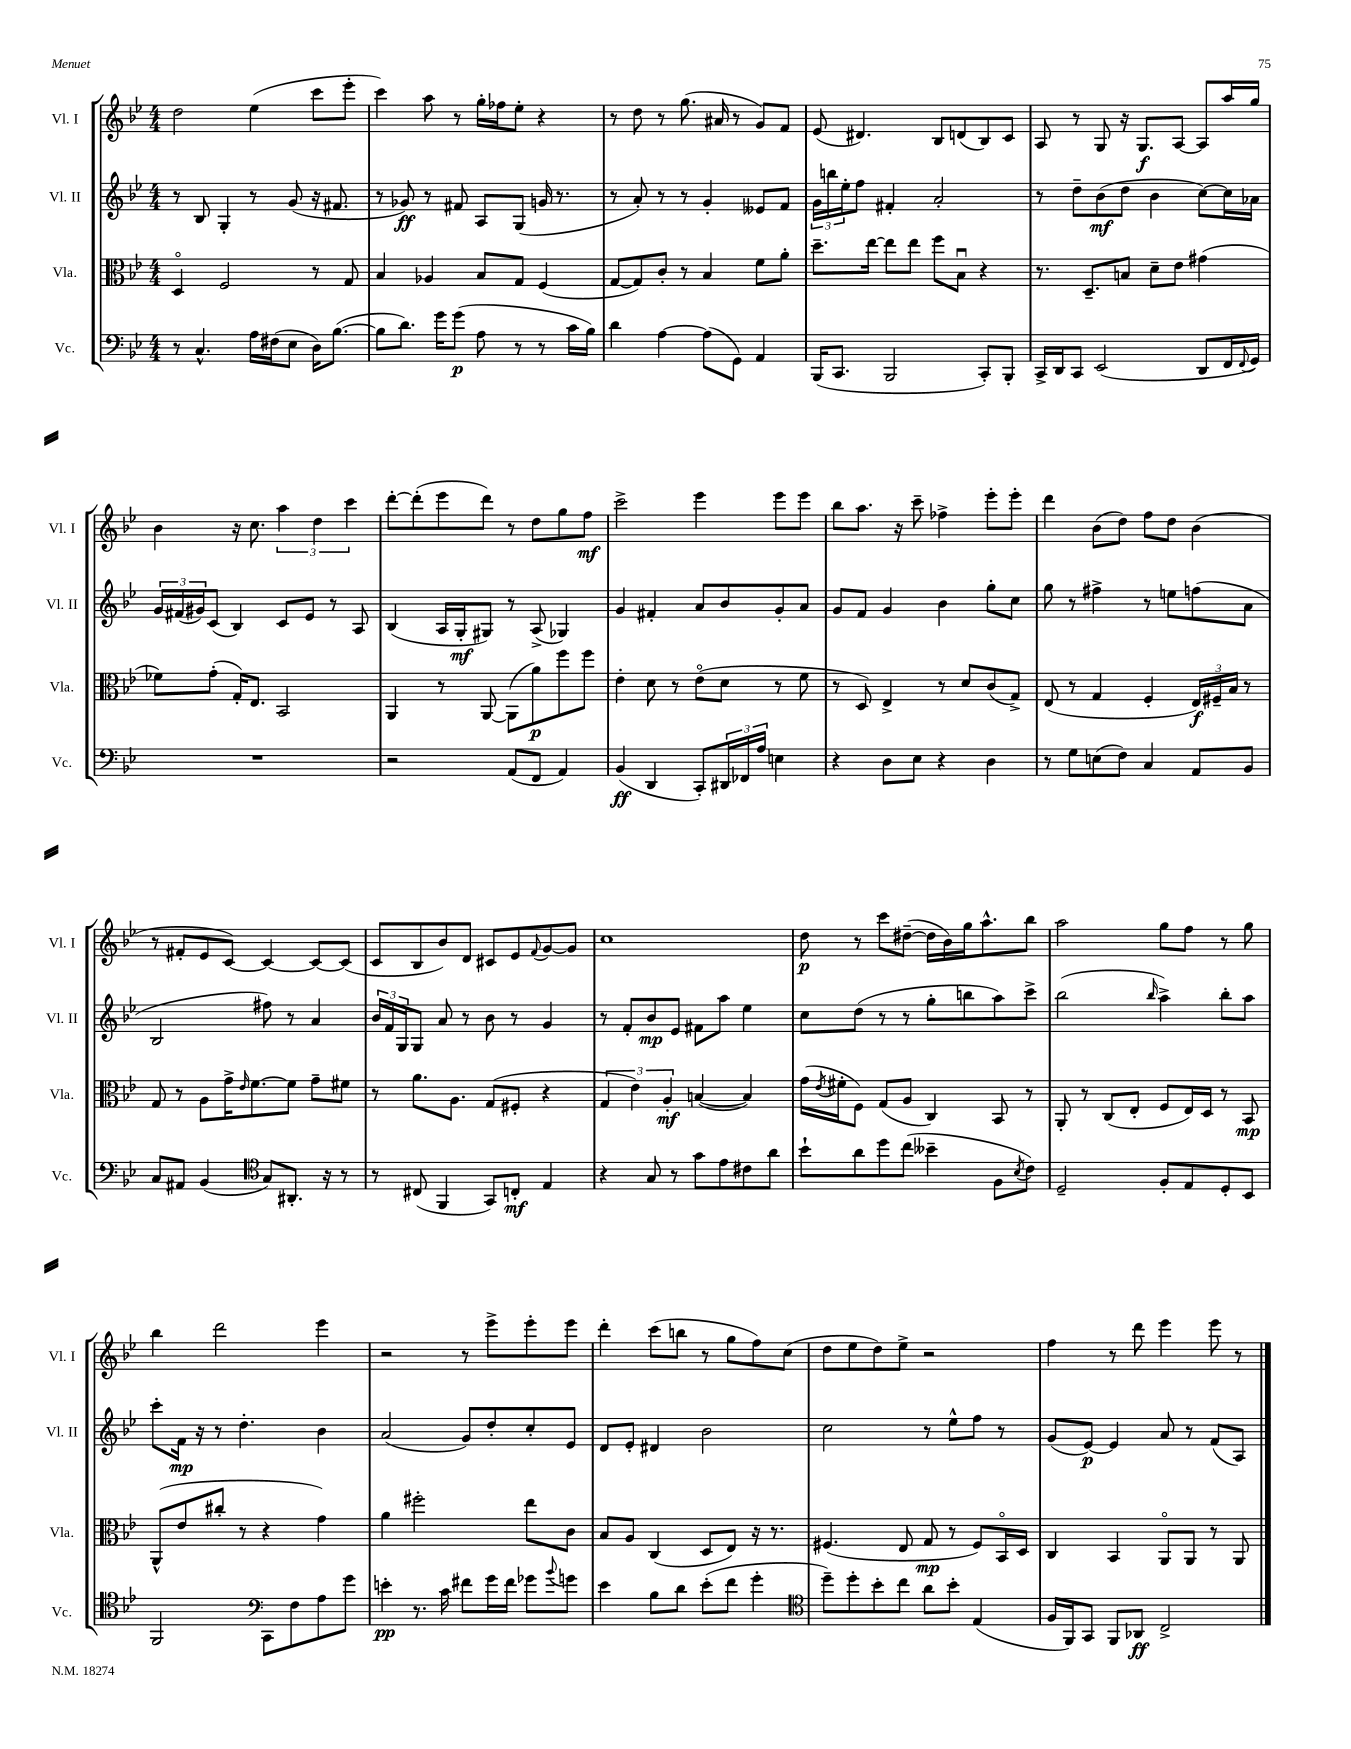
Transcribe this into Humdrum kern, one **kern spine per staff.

**kern	**dynam	**kern	**dynam	**kern	**dynam	**kern	**dynam
*part4	*part4	*part3	*part3	*part2	*part2	*part1	*part1
*staff4	*staff4	*staff3	*staff3	*staff2	*staff2	*staff1	*staff1
*I"Vc.	*	*I"Vla.	*	*I"Vl. II	*	*I"Vl. I	*
*I'Vc.	*	*I'Vla.	*	*I'Vl. II	*	*I'Vl. I	*
*clefF4	*	*clefC3	*	*clefG2	*	*clefG2	*
*k[b-e-]	*	*k[b-e-]	*	*k[b-e-]	*	*k[b-e-]	*
*M4/4	*	*M4/4	*	*M4/4	*	*M4/4	*
=71	=71	=71	=71	=71	=71	=71	=71
8r	.	4D/	.	8r	.	2dd\	.
4.C^^/	.	.	.	8B-/	.	.	.
.	.	2F/	.	4G'/	.	.	.
16A\LL	.	.	.	8r	.	(4ee-\	.
(16F#X\J	.	.	.	.	.	.	.
8E-\J	.	.	.	(8g/	.	.	.
16D\KL)	.	8r	.	16r	.	8ccc\L	.
([8.B-\J	.	.	.	8.f#X/	.	.	.
.	.	8G/	.	.	.	8eee-'\J	.
=72	=72	=72	=72	=72	=72	=72	=72
8B-\L]	.	4B-/	.	8r	.	4ccc\)	.
8.d\J)	.	.	.	8g-X/)	ff	.	.
.	.	4A-X/	.	8r	.	8aa\	.
16g\KL	.	.	.	.	.	.	.
(8g\J	p	.	.	8f#X/	.	8r	.
8A\	.	8B-/L	.	8A/L	.	16gg'\LL	.
.	.	.	.	.	.	16ff-X\J	.
8r	.	8G/J	.	(8G/J	.	8ee-'\J	.
8r	.	(4F/	.	16gn/	.	4r	.
.	.	.	.	8.r	.	.	.
16c\LL	.	.	.	.	.	.	.
16B-\JJ)	.	.	.	.	.	.	.
=73	=73	=73	=73	=73	=73	=73	=73
4d\	.	[8G/L	.	8r	.	8r	.
.	.	8G/])	.	8a'/)	.	8dd\	.
[4A\	.	8c'/J	.	8r	.	8r	.
.	.	8r	.	8r	.	(8.gg\	.
(8A\L]	.	4B-/	.	4g'/	.	.	.
.	.	.	.	.	.	16a#X/	.
8GG\J)	.	.	.	.	.	8r	.
4AA/	.	8f\L	.	8e--X/L	.	8g/L)	.
.	.	8a'\J	.	8f/J	.	8f/J	.
=74	=74	=74	=74	=74	=74	=74	=74
(16BBB-/KL	.	8.dd~\L	.	24g\LL	.	(8e-/	.
.	.	.	.	24bbn\	.	.	.
8.CC/J	.	.	.	.	.	.	.
.	.	.	.	24ee-'\J	.	.	.
.	.	.	.	8ff\J	.	4.d#X/)	.
.	.	[16ee-\Jk	.	.	.	.	.
2BBB-/	.	8ee-\L]	.	4f#X'/	.	.	.
.	.	8ee-\J	.	.	.	.	.
.	.	8ff\L	.	2a'/	.	8B-/L	.
.	.	8B-u\J	.	.	.	(8dn/	.
8CC'/L)	.	4r	.	.	.	8B-/)	.
8BBB-'/J	.	.	.	.	.	8c/J	.
=75	=75	=75	=75	=75	=75	=75	=75
16CC^/LL	.	8.r	.	8r	.	8A/	.
16DD/J	.	.	.	.	.	.	.
8CC/J	.	.	.	8dd~\L	.	8r	.
.	.	8.D~/L	.	.	.	.	.
(2EE-/	.	.	.	(8b-\	mf	8G/	.
.	.	8Bn/J	.	8dd\J	.	16r	.
.	.	.	.	.	.	8.G/L	f
.	.	8d~\L	.	4b-\	.	.	.
.	.	8e-\J	.	.	.	[8A/J	.
8DD/L	.	(4g#X\	.	[8cc\L)	.	8A/L]	.
16FF/L	.	.	.	16cc\L]	.	16aa/L	.
8qqFF/	.	.	.	.	.	.	.
16GG/JJ)	.	.	.	16a-X\JJ	.	16gg/JJ	.
!!LO:LB:g=z
=76	=76	=76	=76	=76	=76	=76	=76
1r	.	8f-X\L)	.	24g/LL	.	4b-\	.
.	.	.	.	(24f#X/	.	.	.
.	.	.	.	24g#X/J)	.	.	.
.	.	(8g'\J	.	(8c/J	.	.	.
.	.	16G'/KL)	.	4B-/)	.	16r	.
.	.	8.E-/J	.	.	.	8.cc\	.
.	.	2BB-/	.	8c/L	.	6aa\	.
.	.	.	.	8e-/J	.	.	.
.	.	.	.	.	.	6dd\	.
.	.	.	.	8r	.	.	.
.	.	.	.	.	.	6ccc\	.
.	.	.	.	8A/	.	.	.
=77	=77	=77	=77	=77	=77	=77	=77
2r	.	4AA/	.	(4B-/	.	[8ddd'\L	.
.	.	.	.	.	.	(8ddd'\]	.
.	.	8r	.	16A/LL	.	8eee-\	.
.	.	.	.	16G'/J	mf	.	.
.	.	[8AA/	.	8G#X/J)	.	8ddd\J)	.
(8AA/L	.	(8AA\L]	.	8r	.	8r	.
8FF/J	.	8a\)	p	(8A^/	.	8dd\L	.
4AA/)	.	8ff\	.	4G-X/)	.	8gg\	.
.	.	8ff\J	.	.	.	8ff\J	mf
=78	=78	=78	=78	=78	=78	=78	=78
(4BB-/	ff	4e-'\	.	4g/	.	2ccc^\	.
4DD/	.	8d\	.	4f#X'/	.	.	.
.	.	8r	.	.	.	.	.
8CC'/L)	.	(8e-\L	.	8a/L	.	4eee-\	.
24DD#X/L	.	8d\J	.	8b-/	.	.	.
24FF-X/	.	.	.	.	.	.	.
24A/JJ	.	.	.	.	.	.	.
4En\	.	8r	.	8g'/	.	8eee-\L	.
.	.	8f\	.	8a/J	.	8eee-\J	.
=79	=79	=79	=79	=79	=79	=79	=79
4r	.	8r	.	8g/L	.	8bb-\L	.
.	.	8D/)	.	8f/J	.	8.aa\J	.
8D\L	.	4E-^/	.	4g/	.	.	.
.	.	.	.	.	.	16r	.
8E-\J	.	.	.	.	.	8ccc~\	.
4r	.	8r	.	4b-\	.	4ff-X^\	.
.	.	8d/L	.	.	.	.	.
4D\	.	(8c/	.	8gg'\L	.	8eee-'\L	.
.	.	8G^/J)	.	8cc\J	.	8eee-'\J	.
=80	=80	=80	=80	=80	=80	=80	=80
8r	.	(8E-/	.	8gg\	.	4ddd\	.
8G\L	.	8r	.	8r	.	.	.
(8En\	.	4G/	.	4ff#X^\	.	(8b-\L	.
8F\J)	.	.	.	.	.	8dd\J)	.
4C/	.	4F'/	.	8r	.	8ff\L	.
.	.	.	.	8een\L	.	8dd\J	.
8AA/L	.	24E-/LL)	f	(8ffn\	.	(4b-\	.
.	.	24F#X~/	.	.	.	.	.
.	.	24B-/JJ	.	.	.	.	.
8BB-/J	.	8r	.	8a\J	.	.	.
!!LO:LB:g=z
=81	=81	=81	=81	=81	=81	=81	=81
8C/L	.	8G/	.	2B-/	.	8r	.
8AA#X/J	.	8r	.	.	.	8f#X'/L	.
(4BB-/	.	8A\L	.	.	.	8e-/	.
.	.	16g^\K	.	.	.	[8c/J)	.
.	.	16qqe-/	.	.	.	.	.
.	.	[8.f\	.	.	.	.	.
*clefC4	*	*	*	*	*	*	*
8G/L)	.	.	.	8ff#X\)	.	4c/_	.
8.AA#X'/J	.	8f\J]	.	8r	.	.	.
.	.	8g~\L	.	4a/	.	8c/L_	.
16r	.	.	.	.	.	.	.
8r	.	8f#X\J	.	.	.	(8c/J]	.
=82	=82	=82	=82	=82	=82	=82	=82
8r	.	8r	.	24b-/LL	.	8c/L	.
.	.	.	.	24f/	.	.	.
.	.	.	.	24G/J	.	.	.
(8C#X/	.	8.a\L	.	8G/J	.	8B-/	.
4FF/	.	.	.	8a/	.	8b-/)	.
.	.	8.A\J	.	.	.	.	.
.	.	.	.	8r	.	8d/J	.
8GG/L)	.	(8G/L	.	8b-\	.	8c#X/L	.
8Cn'/J	mf	8F#X'/J	.	8r	.	8e-/	.
.	.	.	.	.	.	8qqf/	.
4E-/	.	4r	.	4g/	.	[8g/	.
.	.	.	.	.	.	8g/J]	.
=83	=83	=83	=83	=83	=83	=83	=83
4r	.	6G/	.	8r	.	1cc	.
.	.	.	.	8f'/L	.	.	.
.	.	6e-\)	.	.	.	.	.
8G/	.	.	.	8b-/	mp	.	.
.	.	6A'/	mf	.	.	.	.
8r	.	.	.	8e-/J	.	.	.
8g\L	.	([4Bn/	.	8f#X\L	.	.	.
8e-\	.	.	.	8aa\J	.	.	.
8c#X\	.	4B/])	.	4ee-\	.	.	.
8a\J	.	.	.	.	.	.	.
=84	=84	=84	=84	=84	=84	=84	=84
8b-`\L	.	(16g\LL	.	8cc\L	.	8dd\	p
.	.	8qe-/	.	.	.	.	.
.	.	16f#X'\J	.	.	.	.	.
8a\	.	8F\J)	.	(8dd\J	.	8r	.
8dd\	.	(8G/L	.	8r	.	8ccc\L	.
(8cc\J	.	8A/J	.	8r	.	([8dd#X~\J	.
4b--X~\	.	4C/)	.	8gg'\L	.	16dd#\LL]	.
.	.	.	.	.	.	16b-\)	.
.	.	.	.	8bbn\	.	16gg\J	.
.	.	.	.	.	.	8.aa^^\	.
8F\L	.	8BB-/	.	8aa\)	.	.	.
8qB-/	.	.	.	.	.	.	.
8c\J)	.	8r	.	8ccc^\J	.	8bb-\J	.
=85	=85	=85	=85	=85	=85	=85	=85
2D~/	.	8AA'/	.	(2bb-\	.	2aa\	.
.	.	8r	.	.	.	.	.
.	.	(8C/L	.	.	.	.	.
.	.	8E-'/J	.	.	.	.	.
.	.	.	.	16qqbb-/	.	.	.
8F'/L	.	8F/L	.	4aa^\)	.	8gg\L	.
8E-/	.	16E-/L)	.	.	.	8ff\J	.
.	.	16D/JJ	.	.	.	.	.
8D'/	.	8r	.	8bb-'\L	.	8r	.
8BB-/J	.	8BB-/	mp	8aa\J	.	8gg\	.
!!LO:LB:g=z
=86	=86	=86	=86	=86	=86	=86	=86
2FF/	.	(8AA^^/L	.	8ccc'\L	.	4bb-\	.
.	.	8e-/	.	16f\Jk	mp	.	.
.	.	.	.	16r	.	.	.
.	.	8cc#X'/J	.	8r	.	2ddd\	.
.	.	8r	.	4.dd'\	.	.	.
*clefF4	*	*	*	*	*	*	*
8CC\L	.	4r	.	.	.	.	.
8F\	.	.	.	.	.	.	.
8A\	.	4g\)	.	4b-\	.	4eee-\	.
8g\J	.	.	.	.	.	.	.
=87	=87	=87	=87	=87	=87	=87	=87
4en'\	pp	4a\	.	(2a/	.	2r	.
8.r	.	2ff#X'\	.	.	.	.	.
16c\	.	.	.	.	.	.	.
8f#X\L	.	.	.	8g/L)	.	8r	.
16g\L	.	.	.	8dd'/	.	8eee-^\L	.
16f#\JJ	.	.	.	.	.	.	.
8g-X\L	.	8ee-\L	.	8cc'/	.	8eee-'\	.
8qqb-/	.	.	.	.	.	.	.
8gn\J	.	8c\J	.	8e-/J	.	8eee-\J	.
=88	=88	=88	=88	=88	=88	=88	=88
4e-\	.	8B-/L	.	8d/L	.	4ddd'\	.
.	.	8A/J	.	8e-'/J	.	.	.
8B-\L	.	(4C/	.	4d#X/	.	(8ccc\L	.
8d\J	.	.	.	.	.	8bbn\J	.
(8e-'\L	.	8D/L	.	2b-\	.	8r	.
8f\J	.	8E-/J)	.	.	.	8gg\L	.
4g'\	.	16r	.	.	.	8ff\)	.
.	.	8.r	.	.	.	.	.
.	.	.	.	.	.	(8cc\J	.
=89	=89	=89	=89	=89	=89	=89	=89
*clefC4	*	*	*	*	*	*	*
8dd~\L)	.	(4.F#X/	.	2cc\	.	8dd\L	.
8dd'\	.	.	.	.	.	8ee-\	.
8b-'\	.	.	.	.	.	8dd\)	.
8cc\J	.	8E-/	.	.	.	8ee-^\J	.
8a\L	.	8G/	mp	8r	.	2r	.
8b-'\J	.	8r	.	8ee-^^\L	.	.	.
(4E-/	.	8F#/L)	.	8ff\J	.	.	.
.	.	16BB-/L	.	8r	.	.	.
.	.	16D/JJ	.	.	.	.	.
=90	=90	=90	=90	=90	=90	=90	=90
16F/LL	.	4C/	.	(8g/L	.	4ff\	.
16FF/J)	.	.	.	.	.	.	.
8GG/J	.	.	.	[8e-/J)	p	.	.
8FF/L	.	4BB-/	.	4e-/]	.	8r	.
8AA-X/J	ff	.	.	.	.	8ddd\	.
2C^/	.	8AA/L	.	8a/	.	4eee-\	.
.	.	8AA/J	.	8r	.	.	.
.	.	8r	.	(8f/L	.	8eee-\	.
.	.	8AA/	.	8A/J)	.	8r	.
==	==	==	==	==	==	==	==
*-	*-	*-	*-	*-	*-	*-	*-
